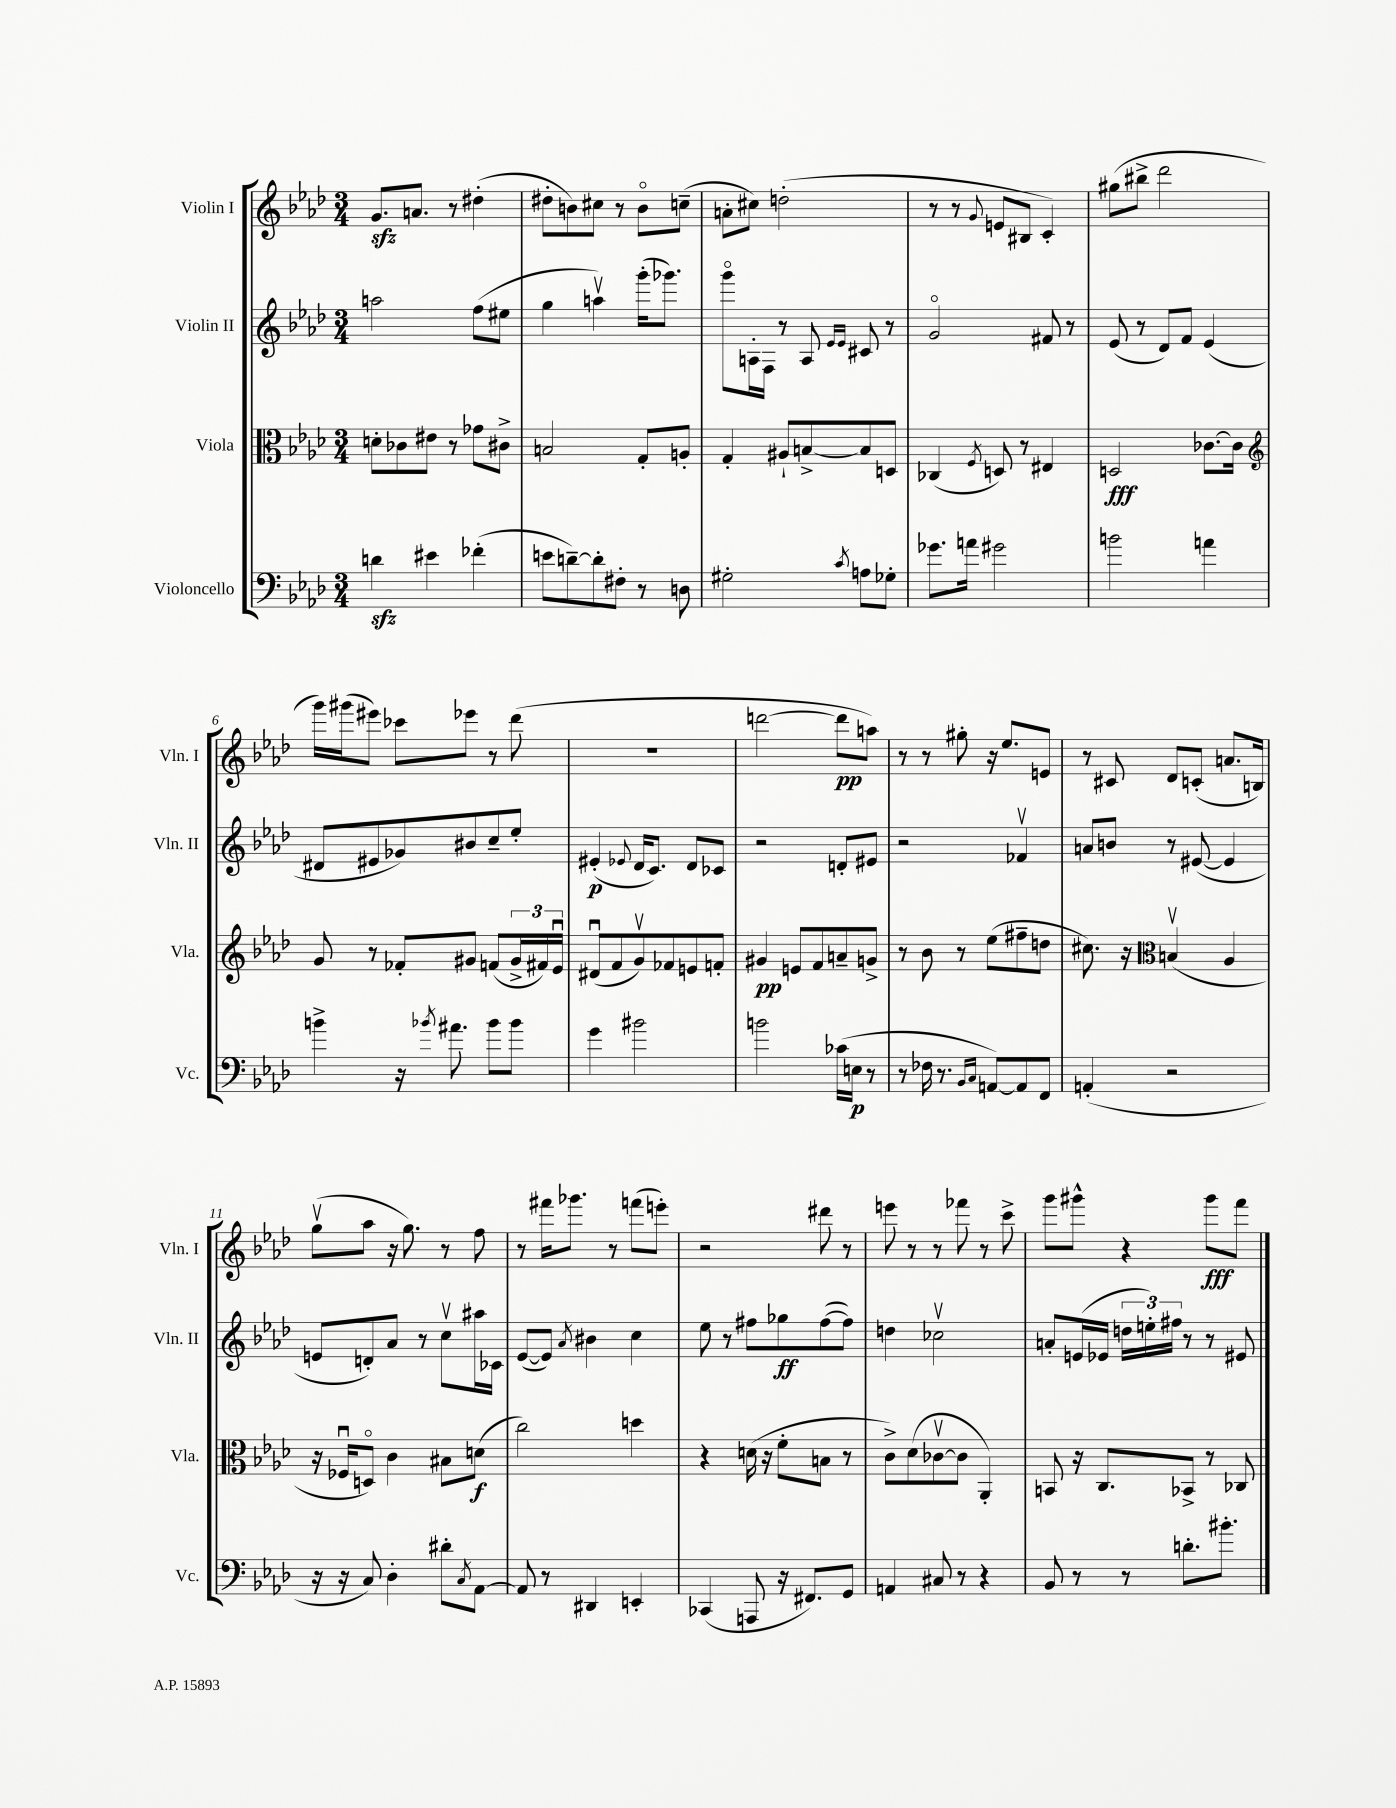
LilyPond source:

<<
\new StaffGroup <<
\new Staff = "s0" \with { instrumentName = "Violin I" shortInstrumentName = "Vln. I" } {
    \clef treble \key aes \major \numericTimeSignature \time 3/4
    g'8.\sfz a'8. r8 dis''4-.( |
    dis''8-. b'8) cis''8 r8 b'8\flageolet c''8--( |
    a'8-. cis''8) d''2-.( |
    r8 r8 \appoggiatura { g'8 } e'8 bis8 c'4-.) |
    gis''8( bis''8-> des'''2 |
    g'''16) gis'''16( eis'''8) ces'''8 ees'''8 r8 des'''8( |
    R2. |
    d'''2~ d'''8\pp a''8) |
    r8 r8 gis''8-. r16 ees''8. e'8 |
    r8 cis'8 des'8 c'8-.( a'8. b16) |
    g''8\upbow( aes''8 r16 g''8.) r8 f''8 |
    r8 fis'''16 ges'''8. r8 f'''8( e'''8-.) |
    r2 dis'''8 r8 |
    e'''8 r8 r8 fes'''8 r8 c'''8-> |
    g'''8 gis'''8-^ r4 gis'''8\fff f'''8 \bar "|." |
}
\new Staff = "s1" \with { instrumentName = "Violin II" shortInstrumentName = "Vln. II" } {
    \clef treble \key aes \major \numericTimeSignature \time 3/4
    a''2 f''8( eis''8 |
    g''4 a''4\upbow) g'''16-.( ges'''8.) |
    g'''8\flageolet a16-. f16 r8 a8 \grace { ees'16 ees'16 } cis'8 r8 |
    g'2\flageolet fis'8 r8 |
    ees'8( r8 des'8) f'8 ees'4( |
    dis'8 eis'8 ges'8) bis'8 c''8-- ees''8-. |
    eis'4-.\p( \appoggiatura { ees'8 } des'16 c'8.) des'8 ces'8 |
    r2 d'8-. eis'8 |
    r2 fes'4\upbow |
    a'8 b'8 r8 eis'8~( eis'4 |
    e'8 d'8-.) aes'8 r8 c''8\upbow ais''16 ces'16 |
    ees'8~( ees'8) \acciaccatura { aes'8 } bis'4 c''4 |
    ees''8 r8 fis''8 ges''8\ff fis''8~( fis''8) |
    d''4 ces''2\upbow |
    a'8-. e'16( ees'16 \tuplet 3/2 { d''16 e''16-.) fis''16 } r8 r8 eis'8 \bar "|." |
}
\new Staff = "s2" \with { instrumentName = "Viola" shortInstrumentName = "Vla." } {
    \clef alto \key aes \major \numericTimeSignature \time 3/4
    d'8-. ces'8 eis'8 r8 ges'8 cis'8-> |
    b2 g8-. a8-. |
    g4-. ais8-! b8~-> b8 d8 |
    ces4( \acciaccatura { f8 } d8) r8 eis4 |
    d2\fff ces'8.~ ces'16 |
    \clef treble g'8 r8 fes'8-. gis'8 f'8( \tuplet 3/2 { gis'16-> fis'16) ees'16\downbow } |
    dis'8\downbow( f'8 g'8\upbow) fes'8 e'8 f'8-. |
    gis'4\pp e'8 f'8 a'8-- g'8-> |
    r8 bes'8 r8 ees''8( fis''8-- d''8 |
    cis''8.) r16 \clef alto b4\upbow( aes4 |
    r16 fes16\downbow d8\flageolet) c'4 bis8 d'8\f( |
    c''2) d''4 |
    r4 d'16( r16 f'8-. b8 r8 |
    c'8->) des'8( ces'8~\upbow ces'8 aes,4-.) |
    b,8 r16 c8. bes,8-> r8 ces8 \bar "|." |
}
\new Staff = "s3" \with { instrumentName = "Violoncello" shortInstrumentName = "Vc." } {
    \clef bass \key aes \major \numericTimeSignature \time 3/4
    d'4\sfz eis'4 fes'4-.( |
    e'8 d'8~--) d'8-. fis8-. r8 d8 |
    gis2-. \acciaccatura { c'8 } a8 ges8-. |
    ges'8. a'16 gis'2 |
    b'2 a'4 |
    b'4-> r16 \acciaccatura { bes'8 } ais'8. bes'8 bes'8 |
    g'4 bis'2 |
    b'2 ces'16( e16\p r8 |
    r8 fes16 r8. \grace { bes,16 c16 } a,8~) a,8 f,8 |
    a,4-.( r2 |
    r16 r16 c8) des4-. dis'8-. \acciaccatura { c8 } aes,8~ |
    aes,8 r8 dis,4 e,4-. |
    ces,4( a,,8 r16 fis,8.) g,8 |
    a,4 cis8 r8 r4 |
    bes,8 r8 r8 d'8.-. bis'8.-. \bar "|." |
}
>>
>>
